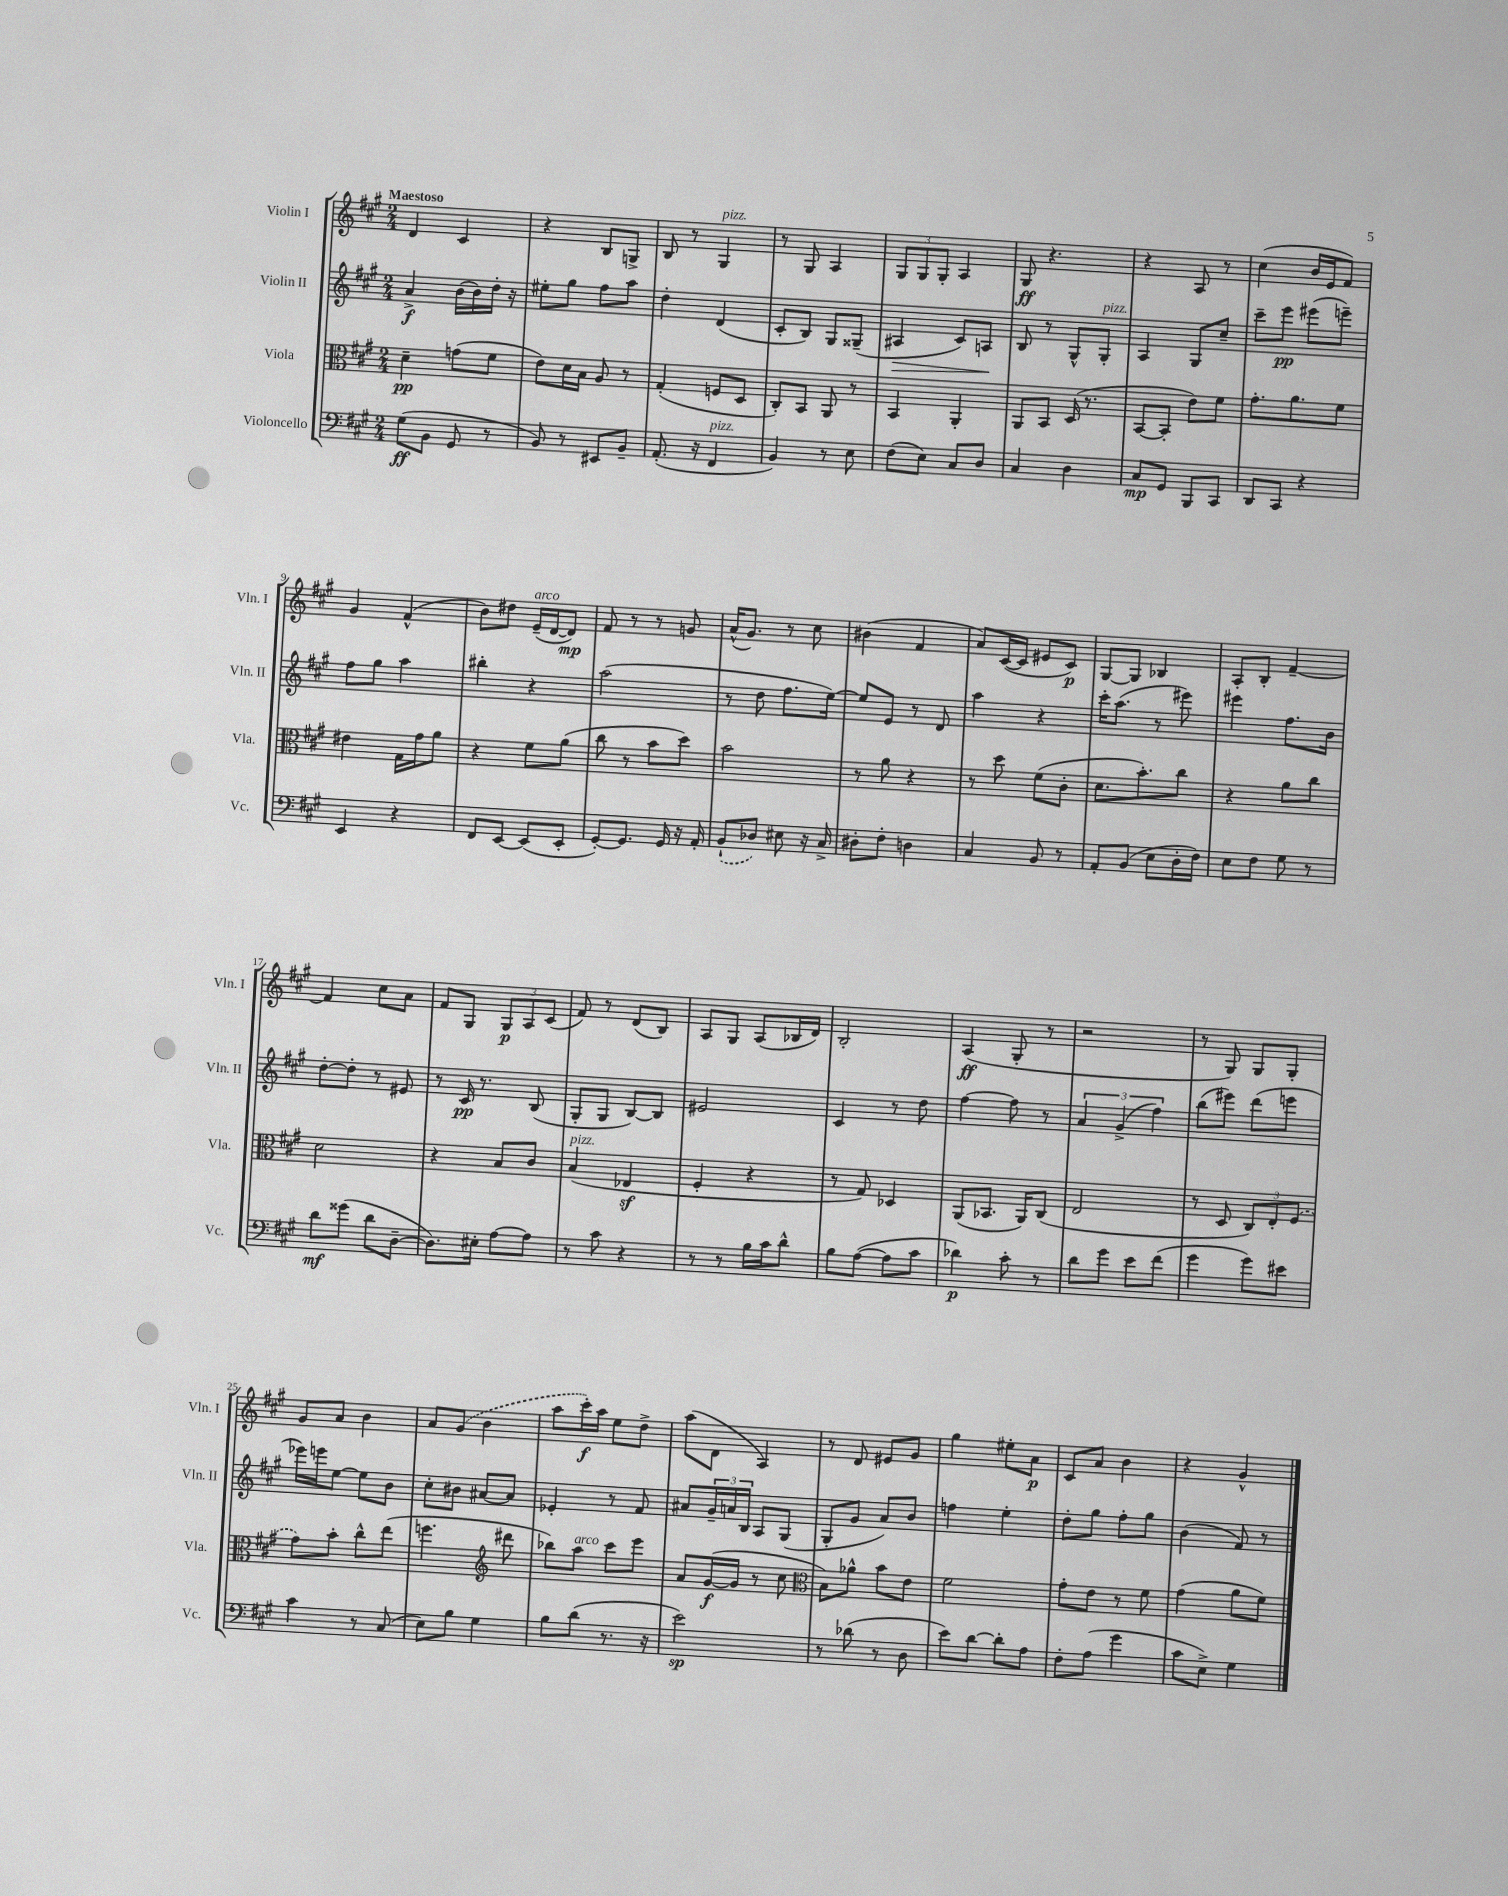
<<
\new StaffGroup <<
\new Staff = "s0" \with { instrumentName = "Violin I" shortInstrumentName = "Vln. I" } {
    \clef treble \key a \major \numericTimeSignature \time 2/4 \tempo "Maestoso"
    d'4 cis'4 |
    r4 b8 g8-> |
    b8 r8 gis4^\markup { \italic "pizz." } |
    r8 gis8 a4 |
    \tuplet 3/2 { gis8 gis8 gis8-. } a4 |
    gis8\ff r4. |
    r4 a8 r8 |
    cis''4( b'16 e'16 fis'8) |
    gis'4 fis'4-^( |
    b'8) dis''8 e'16--^\markup { \italic "arco" }( d'16~ d'8\mp) |
    fis'8 r8 r8 g'8 |
    a'16-^( gis'8.) r8 cis''8 |
    bis'4( fis'4 |
    a'8) cis'16~( cis'16 eis'8 cis'8\p) |
    gis8~ gis8 bes4 |
    a8-. b8-. fis'4~-- |
    fis'4 cis''8 a'8 |
    fis'8 gis8 \tuplet 3/2 { gis8\p a8 cis'8( } |
    fis'8) r8 d'8( b8) |
    a8 gis8 a8( bes16 d'16) |
    b2-. |
    a4\ff( gis8-. r8 |
    r2 |
    r8 gis8) gis8 gis8-. |
    gis'8 a'8 b'4 |
    a'8 \once \slurDashed gis'8( b'4 |
    a''8 cis'''16-.\f) a''16 e''8 d''8-> |
    a''8( d'8 a4) |
    r8 d'8 eis'8 gis'8 |
    gis''4 eis''8-. a'8\p |
    cis'8 a'8 b'4 |
    r4 gis'4-^ \bar "|." |
}
\new Staff = "s1" \with { instrumentName = "Violin II" shortInstrumentName = "Vln. II" } {
    \clef treble \key a \major \numericTimeSignature \time 2/4
    a'4->\f b'16( b'16) d''16-. r16 |
    eis''8-. gis''8 fis''8 a''8 |
    d''4-. d'4( |
    cis'8-. b8) gis8 gisis8--( |
    ais4\> cis'8) a8\! |
    b8 r8 gis8-^ gis8-.^\markup { \italic "pizz." } |
    a4 gis8 cis''8-- |
    cis'''8-- e'''8\pp eis'''8( e'''8--) |
    fis''8 gis''8 a''4 |
    bis''4-. r4 |
    a''2( |
    r8 d''8 fis''8. e''16~) |
    e''8 e'8 r8 d'8 |
    a''4 r4 |
    cis'''16-. a''8.( r8 eis'''8) |
    eis'''4 fis''8. b'16 |
    d''8~-. d''8-. r8 eis'8 |
    r8 cis'16\pp r8. b8( |
    gis8-. gis8 b8~) b8 |
    eis'2 |
    cis'4 r8 d''8 |
    fis''4~ fis''8 r8 |
    \tuplet 3/2 { a'4 gis'4->( fis''4) } |
    b''8( eis'''8) d'''8( e'''8 |
    ees'''16) e'''16 e''8~ e''8 b'8 |
    cis''8-. bis'8 ais'8~ ais'8 |
    ees'4-. r8 fis'8 |
    ais'8 \tuplet 3/2 { gis'16-- a'16 b16 } a8 gis8( |
    gis8-. gis'8 a'8) b'8 |
    f''4 e''4-. |
    d''8-. gis''8 fis''8-. gis''8 |
    b'4( fis'8) r8 \bar "|." |
}
\new Staff = "s2" \with { instrumentName = "Viola" shortInstrumentName = "Vla." } {
    \clef alto \key a \major \numericTimeSignature \time 2/4
    d'4--\pp g'8( fis'8 |
    e'8) d'16 b16 a8 r8 |
    gis4-.( f8 d8 |
    cis8-.) b,8 a,8 r8 |
    b,4 a,4-. |
    a,8 b,8 d16( r8. |
    b,8~ b,8-. e'8) fis'8 |
    gis'8.-. a'8. fis'8 |
    eis'4 gis16 gis'16 a'8 |
    r4 fis'8 a'8( |
    cis''8 r8 b'8 d''8) |
    b'2 |
    r8 a'8 r4 |
    r8 d''8 fis'8( cis'8-. |
    d'8. b'8.-.) cis''8 |
    r4 a'8 cis''8 |
    d'2 |
    r4 b8 cis'8 |
    b4^\markup { \italic "pizz." }( ees4\sf |
    fis4-. r4 |
    r8 gis8) des4 |
    a,8( bes,8. a,16) cis8( |
    e2 |
    r8 d8 \tuplet 3/2 { cis8) e8-. \once \slurDashed fis8( } |
    gis'8) b'8-. cis''8-^ e''8( |
    f''4. \clef treble dis'''8 |
    bes''8) a''8^\markup { \italic "arco" } cis'''8 e'''8 |
    a'8 gis'16~\f( gis'16 r8 cis''8 |
    \clef alto b8) aes'8-^ b'8 e'8 |
    fis'2 |
    gis'8-. e'8 r8 fis'8 |
    gis'4( a'8 fis'8) \bar "|." |
}
\new Staff = "s3" \with { instrumentName = "Violoncello" shortInstrumentName = "Vc." } {
    \clef bass \key a \major \numericTimeSignature \time 2/4
    gis8\ff( b,8 gis,8 r8 |
    b,8) r8 eis,8 b,8-- |
    a,8.-.( r16 fis,4^\markup { \italic "pizz." } |
    b,4) r8 e8 |
    fis8( e8) cis8 d8 |
    cis4 d4 |
    cis8\mp gis,8 b,,8 cis,8 |
    d,8 cis,8 r4 |
    e,4 r4 |
    fis,8 e,8~ e,8( e,8-. |
    gis,8~-.) gis,8. gis,16 r16 a,16-. |
    \once \slurDashed b,8-!( des8) eis8 r16 cis16-> |
    dis8-. fis8-. d4 |
    cis4 b,8 r8 |
    a,8-. b,8( e8 d16-. fis16) |
    e8 fis8 gis8 r8 |
    d'8\mf gisis'8( d'8 d8~-- |
    d8.) eis16-. a8~ a8 |
    r8 cis'8 r4 |
    r8 r8 b16 cis'16 d'8-^ |
    b8 a8~( a8 cis'8 |
    des'4\p) cis'8-. r8 |
    d'8 gis'8 e'8 fis'8( |
    gis'4 gis'8) eis'8 |
    cis'4 r8 cis8( |
    e8) b8 gis4 |
    b8 d'8( r8. r16 |
    e'2\sp) |
    r8 des'8( r8 d8 |
    e'8) d'8~ d'8-. a8 |
    fis8-. a8( gis'4 |
    cis'8 e8->) gis4 \bar "|." |
}
>>
>>
